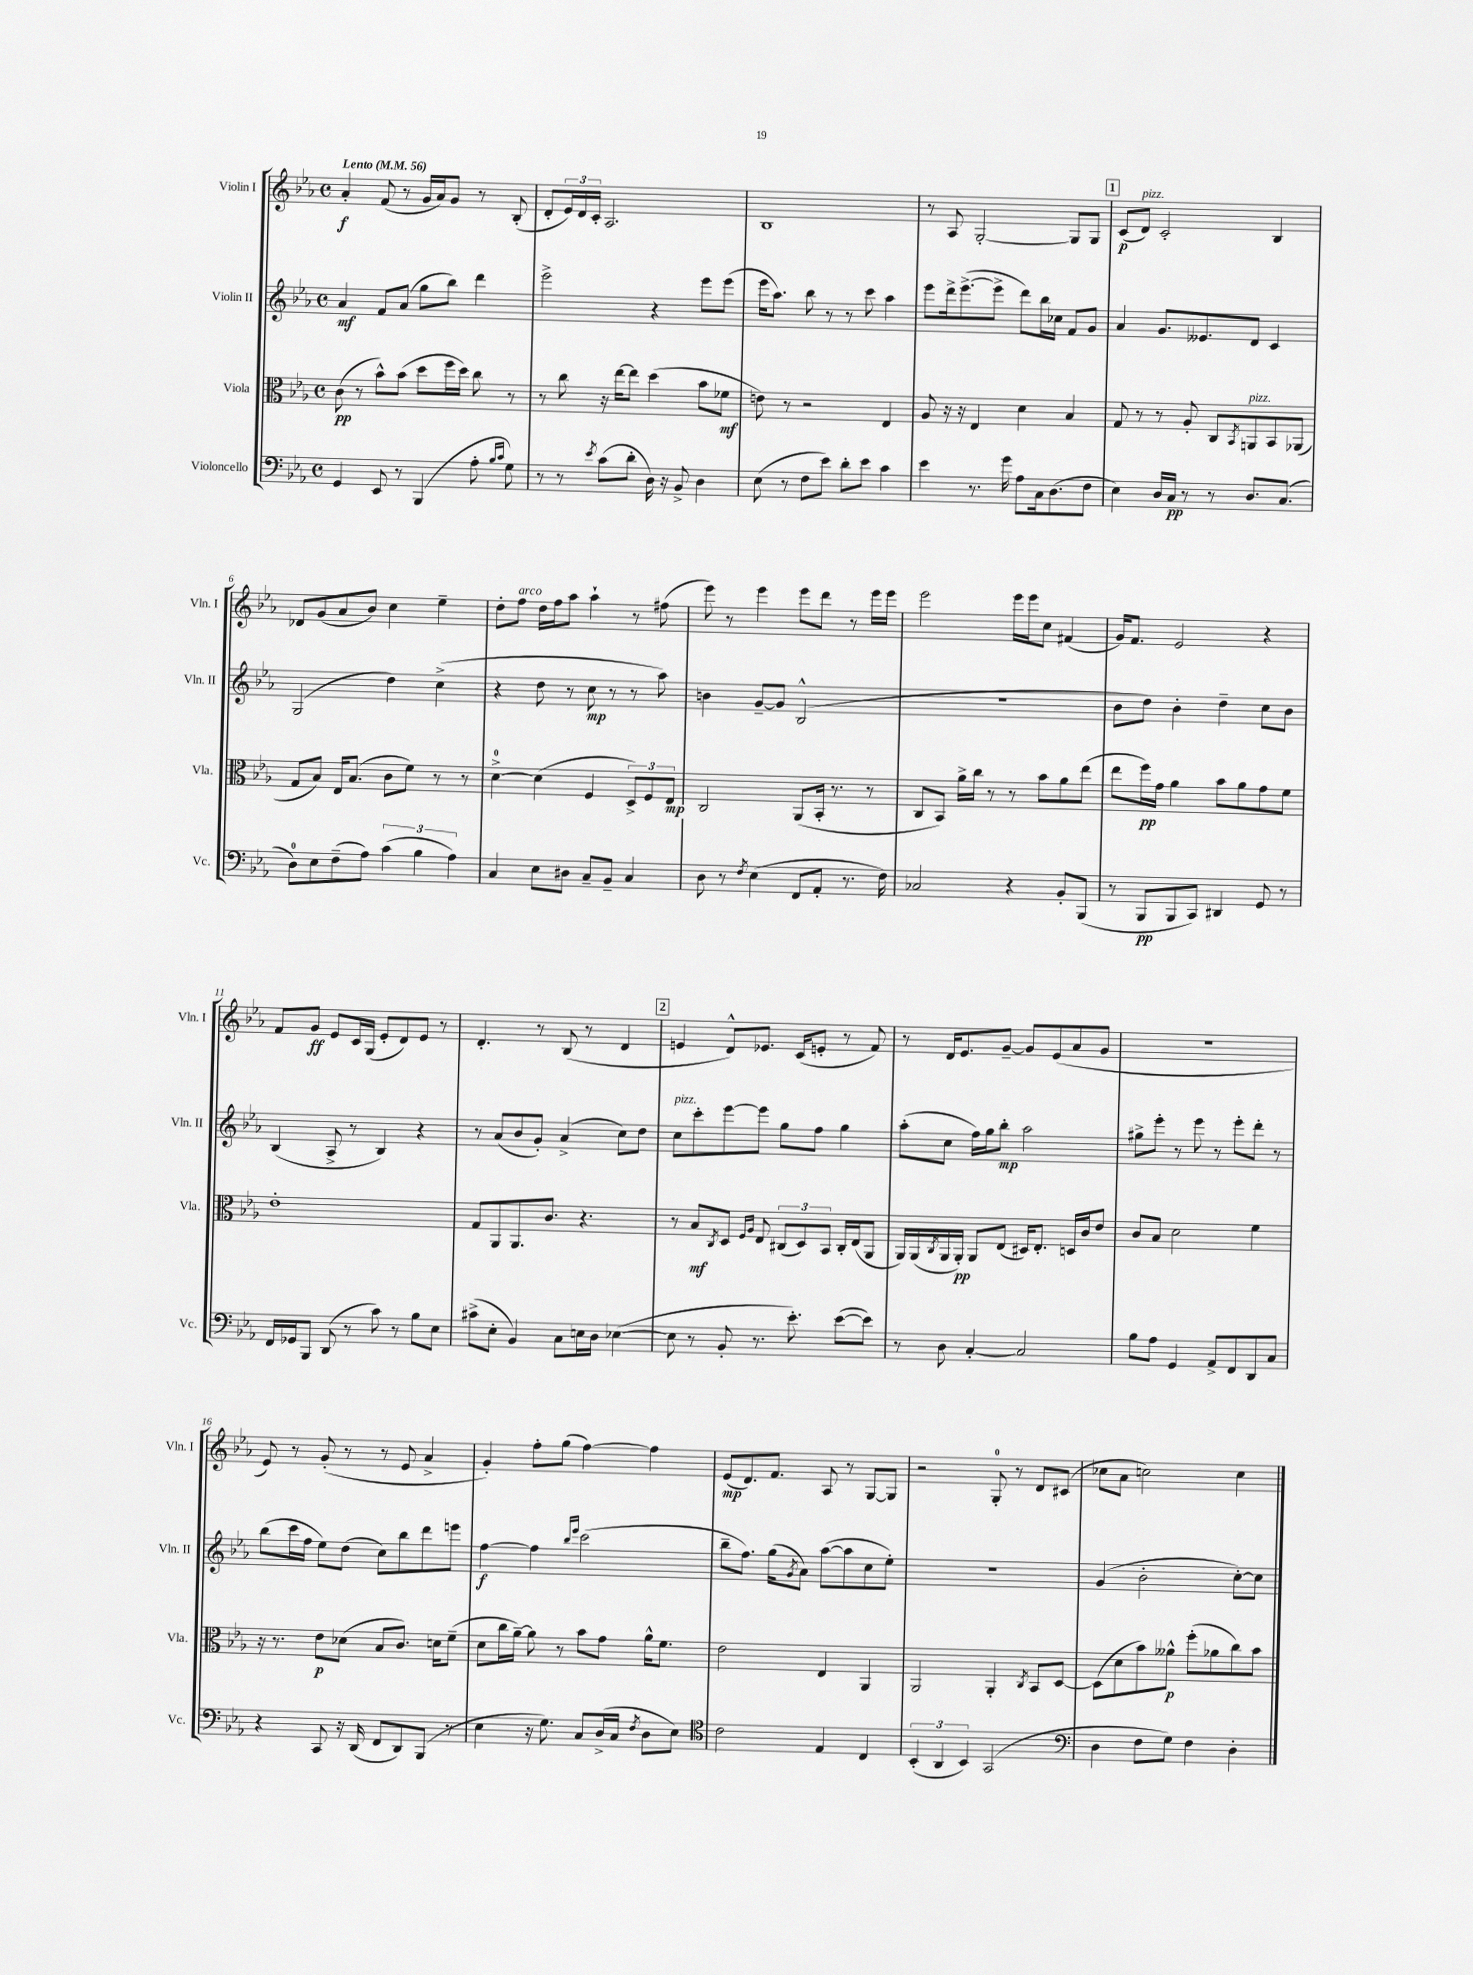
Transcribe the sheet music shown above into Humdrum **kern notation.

**kern	**kern	**kern	**kern
*staff4	*staff3	*staff2	*staff1
*clefF4	*clefC3	*clefG2	*clefG2
*k[b-e-a-]	*k[b-e-a-]	*k[b-e-a-]	*k[b-e-a-]
*M4/4	*M4/4	*M4/4	*M4/4
*met(c)	*met(c)	*met(c)	*met(c)
*MM56	*MM56	*MM56	*MM56
4GG	(8c	4a-	4a-'
.	8r	.	.
8EE-	8b-^^)	8f	(8f
8r	(8b-	(8a-	8r
(4BBB-	8dd	8gg	16g
.	.	.	16a-)
.	16ff	8bb-)	8g
.	16dd)	.	.
8A-'	8cc	4ddd	8r
16qqB-	.	.	.
16qqc	.	.	.
8G)	8r	.	(8B-'
=	=	=	=
8r	8r	2eee-^	8d'
8r	8cc	.	24e-)
.	.	.	24d
.	.	.	24c'
8qe-	.	.	.
(8c	16r	.	2.A-
.	[16ee-	.	.
8d'	8ee-]	.	.
16D)	(4dd	4r	.
16r	.	.	.
8BB-^	.	.	.
4D	8b-	8eee-	.
.	8f-	(8eee-	.
=	=	=	=
(8E-	8e)	16eee-	1B-
.	.	8.aa-)	.
8r	8r	.	.
8F	2r	8bb-	.
8e-)	.	8r	.
8d'	.	8r	.
8e-	.	8ccc	.
4c	4E-	4aa-	.
=	=	=	=
4e-	8A-	8eee-	8r
.	16r	16ddd^	8A-
.	16r	([8.eee-^	.
8.r	4E-	.	[2G'
.	.	8eee-^]	.
16g	.	.	.
8A-	4d	8ddd)	.
16C	.	16bb-	.
(8.D	.	16cc-	.
.	4B-	8f	8G]
8F	.	8g	8G
=	=	=	=
4E-)	8G	4a-	(8c
.	8r	.	8d)
16D	8r	8.g	2c'
16C	.	.	.
8r	8A-'	.	.
.	.	8.e--	.
8r	8C	.	.
.	8qBB-	.	.
8.D	8AA	8d	.
.	8BB-	4c	4B-
(8.C	.	.	.
.	(8AA-	.	.
=	=	=	=
8D)	8G	(2G	8d-
8E-	8B-)	.	(8g
(8F~	16E-	.	8a-
.	(8.B-	.	.
8A-)	.	.	8b-)
(6c	8c	4dd)	4cc
.	8f)	.	.
6B-	.	.	.
.	8r	(4cc^	4ee-~
6A-)	.	.	.
.	8r	.	.
=	=	=	=
4C	[4d^	4r	8dd'
.	.	.	8ff
8E-	(4d]	8dd	16dd
.	.	.	16ff
8D#	.	8r	8aa-
8C~	4F	8cc	4aa-`
8BB-~	.	8r	.
4C	12D^)	8r	8r
.	12F	.	.
.	.	8aa-)	(8ff#
.	12E-	.	.
=	=	=	=
8D	2C	4b	8eee-)
8r	.	.	8r
8qF	.	.	.
(4E-	.	[8g~	4eee-
.	.	8g]	.
8FF	(8AA-	(2B-^^	8eee-
8AA-'	16BB-'	.	8ddd
.	8.r	.	.
8.r	.	.	8r
.	8r	.	16eee-
16F)	.	.	16eee-
=	=	=	=
2C-	8C	1r	2eee-
.	8BB-)	.	.
.	16a-^	.	.
.	16cc	.	.
.	8r	.	.
4r	8r	.	16eee-
.	.	.	16eee-
.	8b-	.	8cc
8BB-'	8a-	.	(4f#
(8BBB-	(8ee-	.	.
=	=	=	=
8r	8ee-	8b-	16g)
.	.	.	8.f
8BBB-	16ff)	8dd)	.
.	16g	.	.
8BBB-	4a-	4b-'	2e-
8CC)	.	.	.
4DD#	8b-	4dd~	.
.	8a-	.	.
8GG	8g	8cc	4r
8r	8f	8b-	.
=	=	=	=
16FF	1e-'	(4B-	8f
16GG-	.	.	.
8BBB-	.	.	8g
(8DD	.	8A-^	8e-
8r	.	8r	16c
.	.	.	(16G
8c)	.	4B-)	8e-'
8r	.	.	8d)
8B-	.	4r	8e-
8E-	.	.	8r
=	=	=	=
(8c#^	8G	8r	4.d'
8E-'	8AA-	(8a-	.
4BB-)	8.AA-	8b-	.
.	.	8g')	8r
.	8.c	.	.
8C	.	(4a-^	(8B-
16E	4.r	.	8r
16D	.	.	.
([4E-	.	8cc)	4d
.	.	8dd	.
=	=	=	=
8E-]	8r	8cc	4e
8r	8B-	8ccc'	.
.	8qC	.	.
8BB-'	8D	[8eee-	8d^^)
.	16qqF	.	.
.	16qqA-	.	.
8.r	8E-	8eee-]	8.e-
.	(12C#	8gg	.
8.e-')	.	.	(16c
.	12D)	.	.
.	.	8ff	8e'
.	12BB-	.	.
([8e-	16C#'	4gg	8r
.	(16E-	.	.
8e-])	8AA-	.	8f)
=	=	=	=
8r	16AA-)	(8aa-'	8r
.	(16AA-	.	.
.	8qC	.	.
8D	16AA-	8cc	16d
.	16AA-')	.	8.e-
[4C'	8AA-	16ff)	.
.	.	16gg	.
.	(8E-	8bb-'	[8g~
2C]	16D#)	2aa-	8g]
.	8.E-'	.	.
.	.	.	(8e-
.	16D	.	8a-
.	16c	.	.
.	8e-	.	8g
=	=	=	=
8B-	8c	8gg#^	1r
8A-	8B-	8eee-'	.
4GG	2d	8r	.
.	.	8eee-	.
8AA-^	.	8r	.
8FF	.	8eee-'	.
8DD	4f	8ddd'	.
8C	.	8r	.
=	=	=	=
4r	16r	(8bb-	8e-)
.	8.r	.	.
.	.	16ccc	8r
.	.	16ff	.
8CC	8e-	8ee-)	(8g'
16r	(8d-	(8dd	8r
(16DD	.	.	.
8FF	8B-	8cc)	8r
8DD)	8.c)	8bb-	8e-
(8BBB-	.	8ddd	4a-^
.	16d	.	.
8r	(8f~	8eee	.
=	=	=	=
4E-	8d	[4ff	4g')
.	16cc	.	.
.	[16a-~)	.	.
16r	8a-]	4ff]	8ff'
8.G)	.	.	.
.	8r	.	(8gg
.	.	16qqbb-	.
.	.	16qqeee-	.
8C	8b-	(2ccc	[4ff)
(16D^	8g	.	.
16C	.	.	.
8qF	.	.	.
8D	16a-^^	.	4ff]
.	8.f	.	.
8E-)	.	.	.
=	=	=	=
*clefC4	*	*	*
2c	2e-	8bb-~	(8e-
.	.	8.ff)	8.d)
.	.	(16gg	8.f
.	.	8qg	.
.	.	8a-)	.
4E-	4E-	([8aa-	8A-
.	.	8aa-]	8r
4C	4AA-	8cc	[8G
.	.	8ee-')	8G]
=	=	=	=
(6BB-'	2AA-	1r	2r
6AA-	.	.	.
6BB-)	.	.	.
(2GG	4AA-'	.	8G'
.	.	.	8r
.	8qC	.	.
.	8BB-	.	8d
.	[8D	.	(8c#
=	=	=	=
*clefF4	*	*	*
4D	(8D]	(4g	8cc-
.	8d	.	8a-
8F	8b-)	2b-'	2cc)
8G)	8a--^^	.	.
4F	(8ff'	.	.
.	8a-	.	.
4D'	8cc)	[8cc')	4cc
.	8b-	8cc]	.
==	==	==	==
*-	*-	*-	*-
